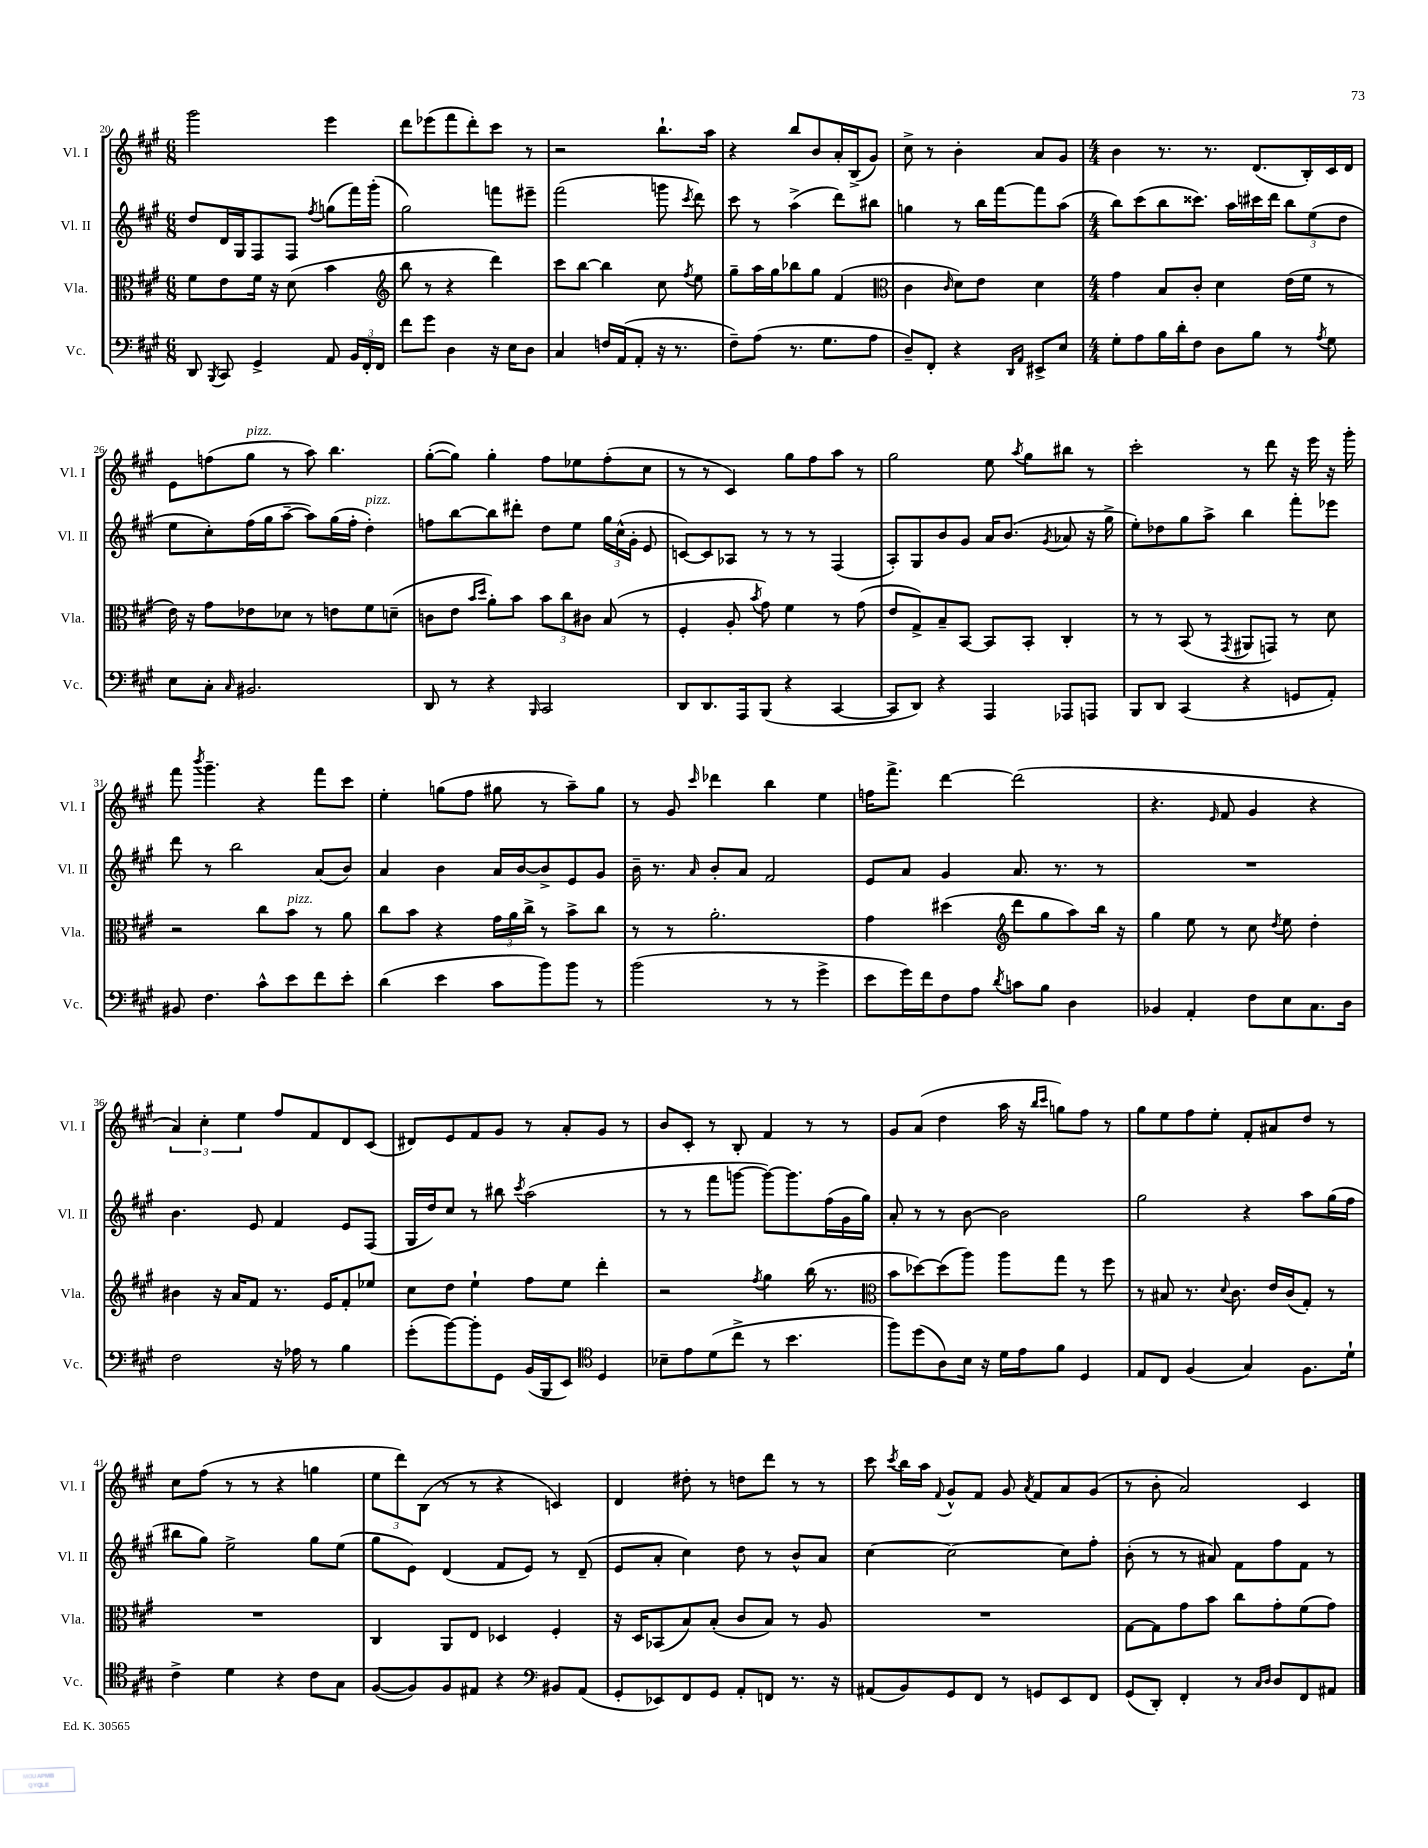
<<
\new StaffGroup <<
\new Staff = "s0" \with { instrumentName = "Vl. I" shortInstrumentName = "Vl. I" } {
    \clef treble \key a \major \numericTimeSignature \time 6/8
    \autoBeamOff gis'''2 e'''4 |
    d'''8[ ees'''8( fis'''8 d'''8-.) cis'''8] r8 |
    r2 b''8.[-! a''16] |
    r4 b''8[ b'8 a'16-. b16->( gis'8]) |
    cis''8-> r8 b'4-. a'8[ gis'8] |
    \numericTimeSignature \time 4/4 b'4 r8. r8. d'8.[( b16-.) cis'16 d'16] |
    e'8[ f''8( gis''8]^\markup { \italic "pizz." } r8 a''8) b''4. |
    gis''8[~-.( gis''8]) gis''4-. fis''8[ ees''8 fis''8-.( cis''8] |
    r8 r8 cis'4) gis''8[ fis''8 a''8] r8 |
    gis''2 e''8 \acciaccatura { a''8 } gis''8[ bis''8] r8 |
    cis'''2-. r8 d'''8 r16 e'''16 r16 gis'''16-. |
    fis'''8 \acciaccatura { b'''8 } gis'''4.-- r4 fis'''8[ cis'''8] |
    e''4-. g''8[( fis''8] gis''8 r8 a''8[--) gis''8] |
    r8 gis'8 \grace { cis'''16 } des'''4 b''4 e''4 |
    f''16[ fis'''8.]-> d'''4~ d'''2( |
    r4. \grace { e'16 } fis'8 gis'4 r4 |
    \tuplet 3/2 { a'4) cis''4-. e''4 } fis''8[ fis'8 d'8 cis'8]( |
    dis'8[) e'8 fis'8 gis'8] r8 a'8[-. gis'8] r8 |
    b'8[ cis'8]-. r8 b8-. fis'4 r8 r8 |
    gis'8[ a'8]( d''4 a''16 r16 \grace { b''16[ cis'''16] } g''8[) fis''8] r8 |
    gis''8[ e''8 fis''8 e''8]-. fis'8[-. ais'8 d''8] r8 |
    cis''8[ fis''8]( r8 r8 r4 g''4 |
    \tuplet 3/2 { e''8[ d'''8) b8]( } r8 r8 r4 c'4) |
    d'4 dis''8-. r8 d''8[ d'''8] r8 r8 |
    cis'''8 \acciaccatura { cis'''8 } b''16[ a''16] \appoggiatura { fis'8 } gis'8[-^ fis'8] gis'8 \acciaccatura { a'8 } fis'8[ a'8 gis'8]( |
    r8 b'8-. a'2) cis'4 \bar "|." |
}
\new Staff = "s1" \with { instrumentName = "Vl. II" shortInstrumentName = "Vl. II" } {
    \clef treble \key a \major \numericTimeSignature \time 6/8
    \autoBeamOff d''8[ d'16 gis16 fis8 fis8] \acciaccatura { fis''8 } g''8[( fis'''16) gis'''16]-.( |
    gis''2) f'''8[ eis'''8]-- |
    fis'''2( g'''8 \acciaccatura { cis'''8 } d'''8) |
    cis'''8 r8 a''4->( d'''8[) bis''8] |
    g''4 r8 b''16[ fis'''16~ fis'''8 a''8]( |
    \numericTimeSignature \time 4/4 b''8[) cis'''8( b''8 cisis'''8.]) a''16[ cis'''16 d'''16] \tuplet 3/2 { b''8[ e''8( d''8] } |
    e''8[ cis''8-.) fis''16( gis''16 a''8]~-- a''8[) gis''16( fis''16]-. d''4-.^\markup { \italic "pizz." }) |
    f''8[ b''8~ b''8 dis'''8]-. d''8[ e''8] \tuplet 3/2 { gis''16[ cis''16-^( gis'16]-. } e'8 |
    c'8[~) c'8 aes8] r8 r8 r8 fis4( |
    a8[-.) gis8 b'8 gis'8] a'16[ b'8.]( \acciaccatura { gis'8 } aes'8 r16 gis''16-> |
    e''8[-.) des''8 gis''8 a''8]-> b''4 fis'''8[-. ees'''8] |
    d'''8 r8 b''2 a'8[( b'8]) |
    a'4 b'4 a'16[ b'16~ b'8-> e'8 gis'8] |
    b'16-- r8. \grace { a'16 } b'8[-. a'8] fis'2 |
    e'8[ a'8] gis'4 a'8. r8. r8 |
    R1 |
    b'4. e'8 fis'4 e'8[ fis8]( |
    gis16[ d''16) cis''8] r8 bis''8 \acciaccatura { cis'''8 } a''2( |
    r8 r8 fis'''8[ g'''8]~ g'''8[~) g'''8. fis''16( gis'16 gis''16]) |
    a'8-. r8 r8 b'8~ b'2 |
    gis''2 r4 a''8[ gis''16( fis''16] |
    bis''8[ gis''8]) e''2-> gis''8[ e''8]( |
    gis''8[ e'8]) d'4( fis'8[ e'8]) r8 d'8--( |
    e'8[ a'8]-. cis''4) d''8 r8 b'8[-^ a'8] |
    cis''4~ cis''2~ cis''8[ fis''8]-. |
    b'8-.( r8 r8 ais'8) fis'8[ fis''8 fis'8] r8 \bar "|." |
}
\new Staff = "s2" \with { instrumentName = "Vla." shortInstrumentName = "Vla." } {
    \clef alto \key a \major \numericTimeSignature \time 6/8
    \autoBeamOff fis'8[ e'8 fis'16] r16 d'8( b'4 |
    \clef treble b''8 r8 r4 d'''4) |
    cis'''8[ b''8]~ b''4 cis''8 \acciaccatura { fis''8 } e''8 |
    gis''8[-- a''16 gis''16 bes''8 gis''8] fis'4( |
    \clef alto cis'4 \grace { cis'16 } d'8[) e'8] d'4 |
    \numericTimeSignature \time 4/4 gis'4 b8[ cis'8]-. d'4 e'16[( fis'16] r8 |
    e'16) r16 gis'8[ ees'8 des'8] r8 e'8[ fis'8 d'8]--( |
    c'8[ e'8] \grace { b'16[ d''16] } a'8[-.) b'8] \tuplet 3/2 { b'8[ cis''8 cis'8] } b8( r8 |
    fis4-. a8-. \acciaccatura { b'8 } gis'8) fis'4 r8 gis'8( |
    e'8[ gis8->) b8-- b,8]~ b,8[ b,8]-. cis4-. |
    r8 r8 b,8( r8 \acciaccatura { gis,8 } ais,8[ g,8]) r8 d'8 |
    r2 cis''8[ b'8]^\markup { \italic "pizz." } r8 a'8 |
    cis''8[ b'8] r4 \tuplet 3/2 { gis'16[ a'16 cis''16]-> } r8 b'8[-> cis''8] |
    r8 r8 a'2.-. |
    gis'4 dis''4( \clef treble d'''8[ gis''8 a''8) b''16] r16 |
    gis''4 e''8 r8 cis''8 \acciaccatura { d''8 } e''8 d''4-. |
    bis'4 r16 a'16[ fis'8] r8. e'16[ fis'8-. ees''8] |
    cis''8[ d''8] e''4-! fis''8[ e''8] d'''4-. |
    r2 \acciaccatura { fis''8 } gis''4 b''16( r8. |
    \clef alto b'8[ des''8~) des''8( a''8]) a''8[ gis''8] r8 fis''8 |
    r8 bis8 r8. \appoggiatura { d'8 } cis'8. e'16[ cis'16( gis8]-.) r8 |
    R1 |
    cis4 a,8[ e8] des4 fis4-. |
    r16 d16[ bes,8( b8) b8]-.( cis'8[ b8]) r8 a8 |
    R1 |
    gis8[~ gis8 gis'8 b'8] cis''8[ gis'8-. fis'8( gis'8]) \bar "|." |
}
\new Staff = "s3" \with { instrumentName = "Vc." shortInstrumentName = "Vc." } {
    \clef bass \key a \major \numericTimeSignature \time 6/8
    \autoBeamOff d,8 \acciaccatura { b,,8 } cis,8 gis,4-> a,8 \tuplet 3/2 { b,16[ fis,16-. fis,16] } |
    fis'8[ gis'8] d4 r16 e16[ d8] |
    cis4 f16[ a,16( a,8]-. r16 r8. |
    fis8[--) a8]( r8. gis8.[ a8] |
    d8[--) fis,8]-. r4 \grace { d,16[ a,16] } eis,8[-> e8] |
    \numericTimeSignature \time 4/4 gis8[-. a8 b16 d'16-. fis8] d8[ b8] r8 \acciaccatura { a8 } gis8 |
    e8[ cis8]-. \grace { cis16 } bis,2. |
    d,8 r8 r4 \grace { b,,16 } cis,2 |
    d,8[ d,8. a,,16 b,,8]( r4 cis,4~ |
    cis,8[ d,8]) r4 a,,4 aes,,8[ a,,8] |
    b,,8[ d,8] cis,4( r4 g,8[ a,8]-.) |
    bis,8 fis4. cis'8[-^ e'8 fis'8 e'8]-. |
    d'4( e'4 cis'8[ b'8) b'8] r8 |
    b'2( r8 r8 gis'4-> |
    e'8[ gis'16) fis'16 fis8 a8] \acciaccatura { d'8 } c'8[ b8] d4 |
    bes,4 a,4-. fis8[ e8 cis8. d16] |
    fis2 r16 aes16 r8 b4 |
    gis'8[-.( b'8~) b'8-. gis,8] b,16[( b,,16 e,8]) \clef tenor d4 |
    bes8[-- e'8 d'8( cis''8]-> r8 b'4. |
    fis''8[) d''8( a8) b16] r16 d'16[ e'16 fis'8] d4 |
    e8[ cis8] fis4( gis4) fis8.[ d'16]-! |
    cis'4-> d'4 r4 cis'8[ gis8] |
    fis8[~( fis8) fis8 eis8] r4 \clef bass bis,8[ a,8]( |
    gis,8[-. ees,8) fis,8 gis,8] a,8[-. f,8] r8. r16 |
    ais,8[( b,8) gis,8 fis,8] r8 g,8[ e,8 fis,8] |
    gis,8[( d,8]-.) fis,4-. r8 \grace { cis16[ d16] } d8[ fis,8 ais,8] \bar "|." |
}
>>
>>
\layout { \context { \Score currentBarNumber = #20 } }
